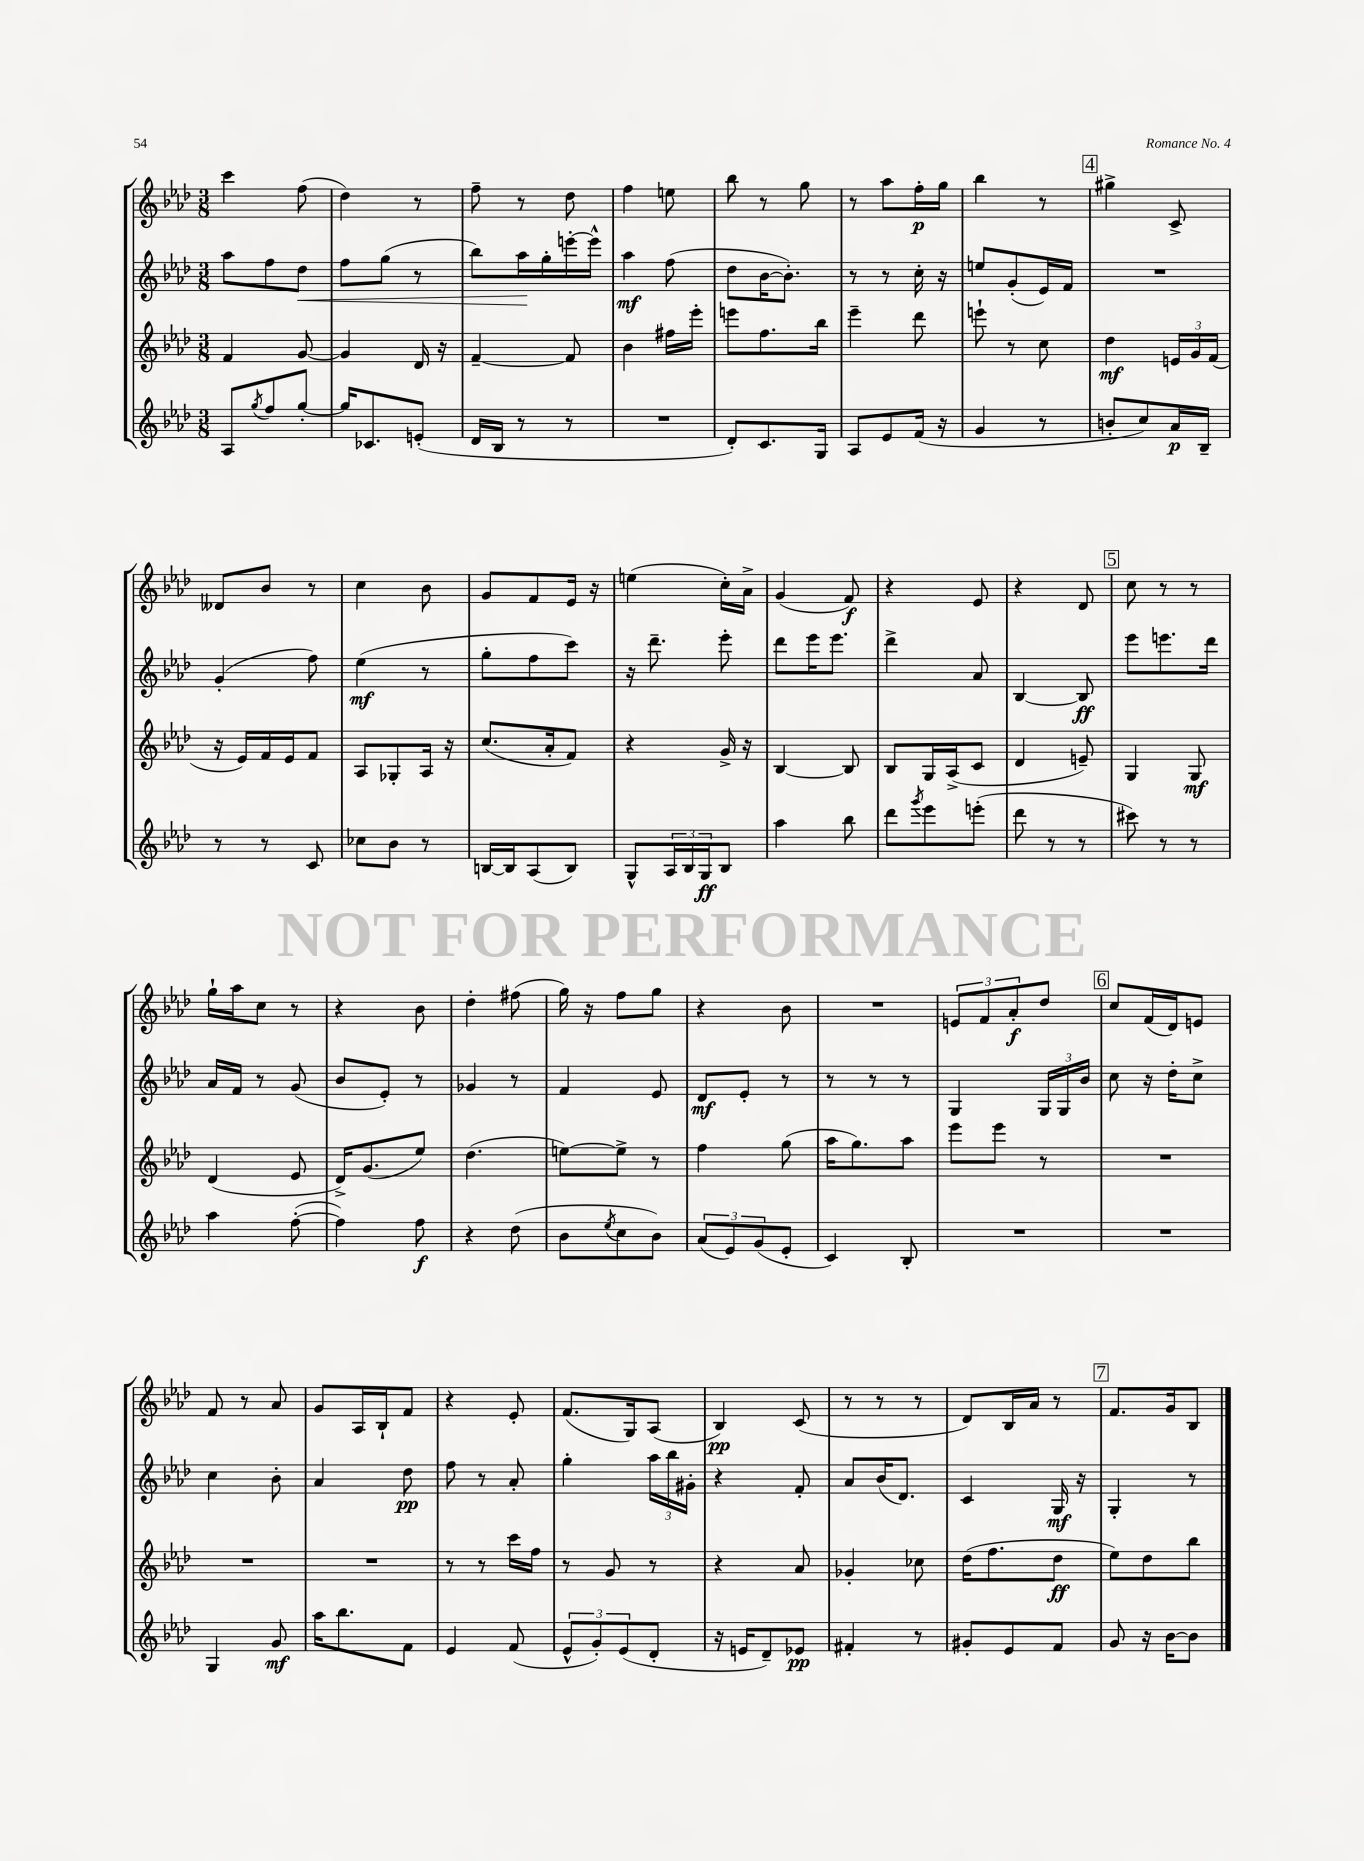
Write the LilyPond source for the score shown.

<<
\new StaffGroup <<
\new Staff = "s0" {
    \clef treble \key aes \major \numericTimeSignature \time 3/8
    c'''4 f''8( |
    des''4) r8 |
    f''8-- r8 des''8 |
    f''4 e''8 |
    bes''8 r8 g''8 |
    r8 aes''8 f''16-.\p g''16 |
    bes''4 r8 |
    \mark \markup { \box "4" } gis''4-> c'8-> |
    deses'8 bes'8 r8 |
    c''4 bes'8 |
    g'8 f'8 ees'16 r16 |
    e''4( c''16-.) aes'16-> |
    g'4( f'8\f) |
    r4 ees'8 |
    r4 des'8 |
    \mark \markup { \box "5" } c''8 r8 r8 |
    g''16-! aes''16 c''8 r8 |
    r4 bes'8 |
    des''4-. fis''8( |
    g''16) r16 f''8 g''8 |
    r4 bes'8 |
    R4. |
    \tuplet 3/2 { e'8 f'8 aes'8-.\f } des''8 |
    \mark \markup { \box "6" } c''8 f'16( des'16) e'8 |
    f'8 r8 aes'8 |
    g'8 aes16 bes16-! f'8 |
    r4 ees'8-. |
    f'8.( g16) aes8( |
    bes4\pp) c'8( |
    r8 r8 r8 |
    des'8) bes16 aes'16 r8 |
    \mark \markup { \box "7" } f'8. g'16 bes8 \bar "|." |
}
\new Staff = "s1" {
    \clef treble \key aes \major \numericTimeSignature \time 3/8
    aes''8 f''8 des''8\< |
    f''8 g''8( r8 |
    bes''8) aes''16\! g''16-. e'''16~-. e'''16-^ |
    aes''4\mf f''8( |
    des''8 bes'16~ bes'8.-.) |
    r8 r8 c''16-. r16 |
    e''8 g'8-.( ees'16) f'16 |
    \mark \markup { \box "4" } R4. |
    g'4-.( f''8) |
    ees''4\mf( r8 |
    g''8-. f''8 c'''8) |
    r16 des'''8.-- ees'''8-. |
    des'''8 ees'''16 ees'''8. |
    des'''4-> aes'8 |
    bes4~ bes8\ff |
    \mark \markup { \box "5" } ees'''8 e'''8. des'''16 |
    aes'16 f'16 r8 g'8( |
    bes'8 ees'8-.) r8 |
    ges'4 r8 |
    f'4 ees'8 |
    des'8\mf ees'8-. r8 |
    r8 r8 r8 |
    g4 \tuplet 3/2 { g16 g16 bes'16 } |
    \mark \markup { \box "6" } c''8 r16 des''16-. c''8-> |
    c''4 bes'8-. |
    aes'4 des''8\pp |
    f''8 r8 aes'8-. |
    g''4-. \tuplet 3/2 { aes''16 bes''16 gis'16-. } |
    r4 f'8-. |
    aes'8 bes'16( des'8.) |
    c'4 g16\mf r16 |
    \mark \markup { \box "7" } g4-. r8 \bar "|." |
}
\new Staff = "s2" {
    \clef treble \key aes \major \numericTimeSignature \time 3/8
    f'4 g'8~ |
    g'4 des'16 r16 |
    f'4~-- f'8 |
    bes'4 fis''16 ees'''16-. |
    e'''8 f''8. bes''16 |
    ees'''4-- des'''8 |
    e'''8-! r8 c''8 |
    \mark \markup { \box "4" } des''4\mf \tuplet 3/2 { e'16 g'16 f'16( } |
    r16 ees'16) f'16 ees'16 f'8 |
    aes8 ges8-. aes16 r16 |
    c''8.( aes'16-. f'8) |
    r4 g'16-> r16 |
    bes4~ bes8 |
    bes8 g16 aes16->( c'8 |
    des'4 e'8--) |
    \mark \markup { \box "5" } g4 g8\mf |
    des'4( ees'8 |
    des'16->) g'8.( ees''8) |
    des''4.( |
    e''8~) e''8-> r8 |
    f''4 g''8( |
    aes''16 g''8.) aes''8 |
    ees'''8 ees'''8 r8 |
    \mark \markup { \box "6" } R4. |
    R4. |
    R4. |
    r8 r8 c'''16 f''16 |
    r8 g'8 r8 |
    r4 aes'8 |
    ges'4-. ces''8 |
    des''16( f''8. des''8\ff |
    \mark \markup { \box "7" } ees''8) des''8 bes''8 \bar "|." |
}
\new Staff = "s3" {
    \clef treble \key aes \major \numericTimeSignature \time 3/8
    aes8 \acciaccatura { g''8 } f''8 g''8~-. |
    g''16 ces'8. e'8-.( |
    des'16 bes16 r8 r8 |
    R4. |
    des'8-.) c'8. g16 |
    aes8 ees'8 f'16( r16 |
    g'4 r8 |
    \mark \markup { \box "4" } b'8-. c''8) aes'16\p bes16-- |
    r8 r8 c'8 |
    ces''8 bes'8 r8 |
    b16~ b16 aes8( b8) |
    g8-^ \tuplet 3/2 { aes16 bes16 g16\ff } bes8 |
    aes''4 bes''8 |
    des'''8 \acciaccatura { g'''8 } ees'''8 e'''8-.( |
    des'''8 r8 r8 |
    \mark \markup { \box "5" } cis'''8) r8 r8 |
    aes''4 f''8~-.( |
    f''4) f''8\f |
    r4 des''8( |
    bes'8 \acciaccatura { ees''8 } c''8 bes'8) |
    \tuplet 3/2 { aes'8( ees'8) g'8( } ees'8-. |
    c'4) bes8-. |
    R4. |
    \mark \markup { \box "6" } R4. |
    g4 g'8\mf |
    aes''16 bes''8. f'8 |
    ees'4 f'8( |
    \tuplet 3/2 { ees'8-^ g'8-.) ees'8( } des'8-. |
    r16 e'16 des'8--) ees'8\pp |
    fis'4-. r8 |
    gis'8-. ees'8 f'8 |
    \mark \markup { \box "7" } g'8 r16 bes'16~ bes'8 \bar "|." |
}
>>
>>
\layout { \context { \Score \remove "Bar_number_engraver" } }
